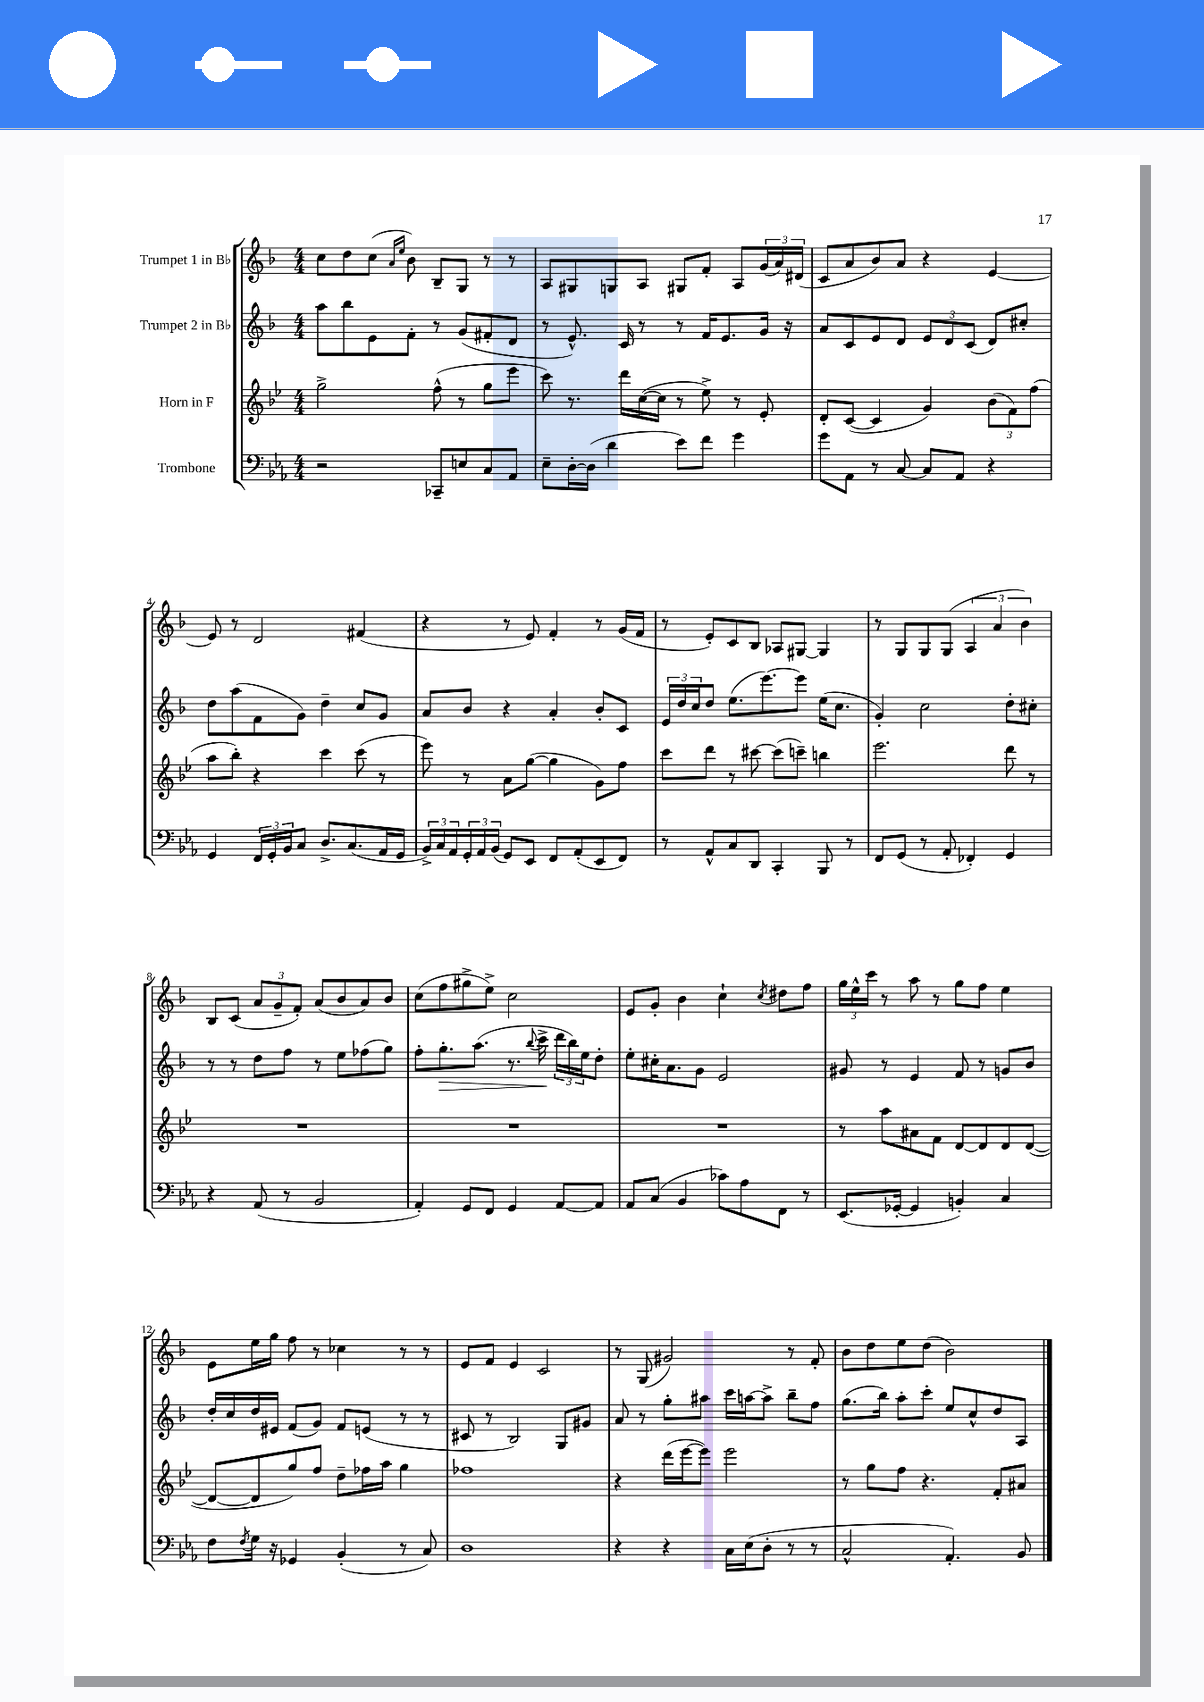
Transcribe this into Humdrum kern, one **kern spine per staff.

**kern	**kern	**kern	**kern
*staff4	*staff3	*staff2	*staff1
*clefF4	*clefG2	*clefG2	*clefG2
*k[b-e-a-]	*k[b-e-]	*k[b-]	*k[b-]
*M4/4	*M4/4	*M4/4	*M4/4
2r	2gg^	8aa	8cc
.	.	8bb-	8dd
.	.	8e	(8cc
.	.	.	16qqa
.	.	.	16qqee
.	.	8f'	8b-)
8CC-~	(8ff^^	8r	8B-~
8E	8r	(8g	8G
8C	8gg	8f#'	8r
8AA-	8eee-	8d	8r
=	=	=	=
8E-~	8ccc)	8r	8A
[16D'	8.r	8.e^^)	8G#
(16D]	.	.	.
4d	.	.	8G
.	16ddd	16c	.
.	([16cc	8r	8A
.	16cc]	.	.
8e-)	8r	8r	8G#
8f	8ee-^)	16f	8f'
.	.	8.e	.
4g	8r	.	8A
.	8e-'	16g	(24g
.	.	.	24a)
.	.	16r	.
.	.	.	(24d#
=	=	=	=
8g	8d'	8a	8c
8AA-	([8c	8c	8a
8r	4c]	8e	8b-)
[8C	.	8d	8a
8C]	4g)	12e	4r
.	.	12d	.
8AA-	.	.	.
.	.	(12c	.
4r	(12b-	8d)	[4e
.	12f)	.	.
.	.	8cc#'	.
.	(12ff	.	.
=	=	=	=
4GG	8aa	8dd	8e]
.	8bb-')	(8aa	8r
24FF	4r	8f	2d
24GG'	.	.	.
24BB-	.	.	.
8C	.	8g)	.
8.D^	4ccc	4dd~	.
(8.C	.	.	.
.	(8ccc	8cc	(4f#
16AA-	8r	8g	.
16GG	.	.	.
=	=	=	=
24BB-^)	8eee-)	8a	4r
24C	.	.	.
24AA-	.	.	.
24GG'	8r	8b-	.
24AA-	.	.	.
(24BB-	.	.	.
8GG)	8a	4r	8r
8EE-	([8gg	.	8e)
8FF	4gg]	4a'	4f'
(8AA-'	.	.	.
8EE-	8g)	8b-'	8r
8FF)	8ff	8c	(16g
.	.	.	16f
=	=	=	=
8r	8ccc	24e	8r
.	.	24dd	.
.	.	24cc	.
8AA-^^	8ddd	8dd	8e')
8C	8r	(8.ee	8c
8DD	[8ccc#	.	8B-
.	.	[8.eee)	.
4CC'	(8ccc#]	.	8A-
.	8ccc~)	8eee]	[8G#
8BBB-	4bb	(16ee	4G#]
.	.	8.cc	.
8r	.	.	.
=	=	=	=
8FF	2.eee-	4g')	8r
(8GG	.	.	8G
8r	.	2cc	8G
8AA-'	.	.	(8G
4FF-')	.	.	6A
.	.	.	6a
4GG	8ddd	8dd'	.
.	.	.	6b-)
.	8r	8cc#'	.
=	=	=	=
4r	1r	8r	8B-
.	.	8r	(8c
(8AA-	.	8dd	12a
.	.	.	12g~
8r	.	8ff	.
.	.	.	12f')
2BB-	.	8r	(8a
.	.	8ee	8b-
.	.	(8ff-	8a)
.	.	8gg)	8b-
=	=	=	=
4AA-')	1r	8ff'	(8cc
.	.	8.gg'	8ff
8GG	.	.	8gg#^
.	.	(8.aa	.
8FF	.	.	8ee^)
4GG	.	8.r	2cc
.	.	8qqbb-	.
.	.	16ccc^	.
[8AA-	.	24ddd	.
.	.	24bb-)	.
.	.	24ee	.
8AA-]	.	8dd'	.
=	=	=	=
8AA-	1r	8ee'	8e
(8C	.	16cc#'	8g'
.	.	8.a	.
4BB-	.	.	4b-
.	.	8g	.
8c-)	.	2e	4cc`
8A-	.	.	.
.	.	.	8qcc
8FF	.	.	8dd#
8r	.	.	8ff
=	=	=	=
(8.EE-	8r	8g#	24gg
.	.	.	24ee^^
.	.	.	24ccc
.	8aa	8r	8r
[16GG-'	.	.	.
4GG-]	8a#	4e	8aa
.	8f	.	8r
4BB')	[8d	8f	8gg
.	8d]	8r	8ff
4C	8d	8g	4ee
.	([8d	8b-	.
=	=	=	=
8F	8d_	16dd'	8e
.	.	16cc	.
8qF	.	.	.
16G	8d]	16dd	16ee
16r	.	16e#	16gg
4GG-	8gg)	(8f	8ff
.	8ff	8g)	8r
(4BB-'	8dd~	8f	4cc-
.	16ff-	(8e	.
.	16aa	.	.
8r	4gg	8r	8r
8C)	.	8r	8r
=	=	=	=
1D	1ff-	8c#	8e
.	.	8r	8f
.	.	2B-)	4e
.	.	.	2c
.	.	8G	.
.	.	8g#	.
=	=	=	=
4r	4r	8a	8r
.	.	8r	(8G
4r	(16ddd	8gg'	2g#)
.	[16eee-	.	.
.	8eee-])	8aa#	.
16C	2eee-	16ccc	.
(16E-	.	[16aa	.
8D'	.	8aa^]	.
8r	.	8bb-~	8r
8r	.	8ff	8f'
=	=	=	=
2C^^	8r	(8.gg	8b-
.	8gg	.	8dd
.	.	16bb-)	.
.	8ff	8aa'	8ee
.	4.r	8ccc'	(8dd
4.AA-')	.	8ee	2b-)
.	.	8cc^^	.
.	8f'	8dd	.
8BB-	8a#	8A	.
==	==	==	==
*-	*-	*-	*-
